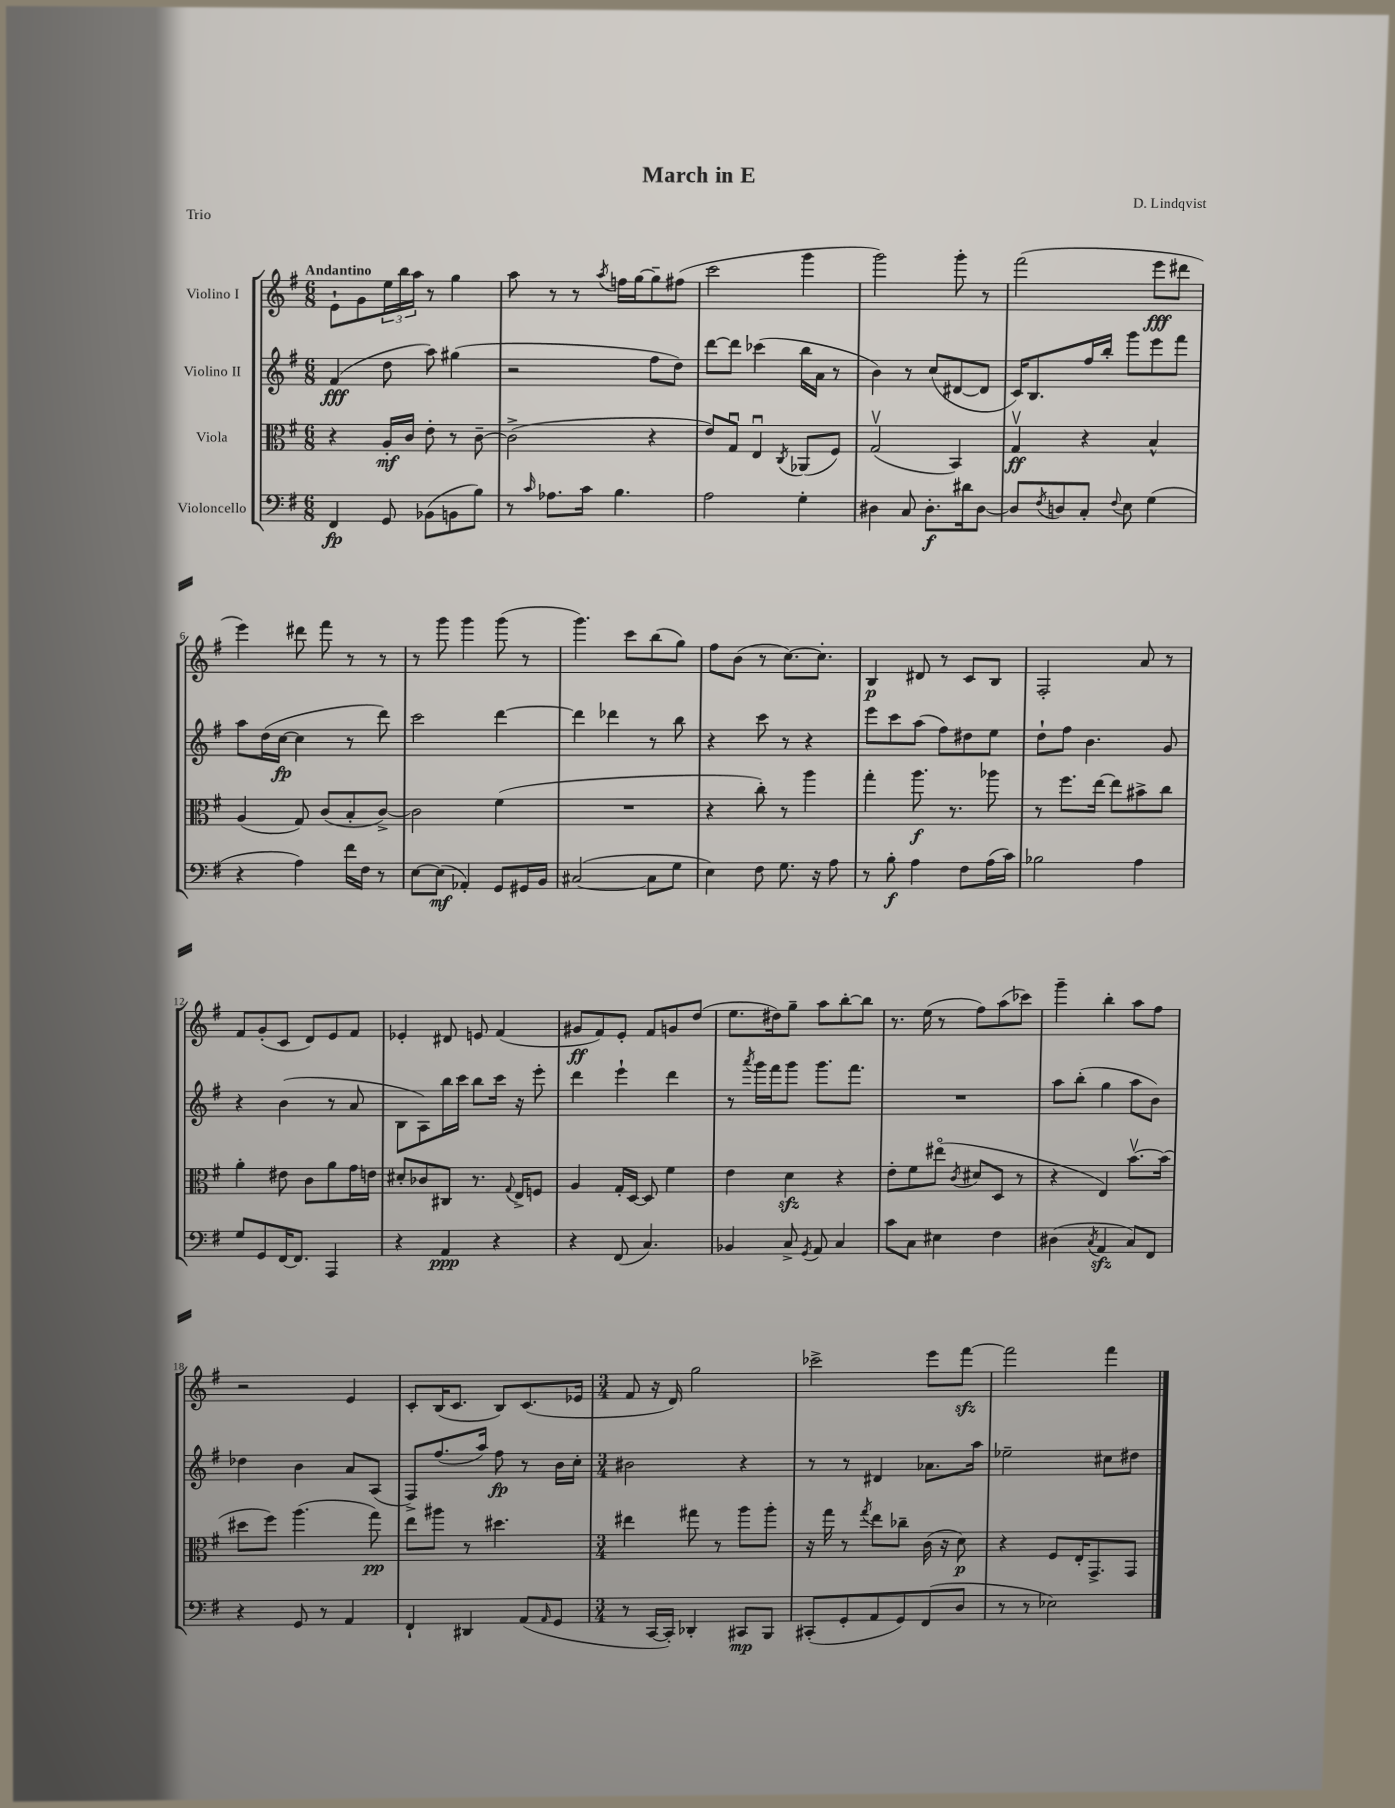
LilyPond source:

\header { title = "March in E" composer = "D. Lindqvist" piece = "Trio" }
<<
\new StaffGroup <<
\new Staff = "s0" \with { instrumentName = "Violino I" } {
    \clef treble \key g \major \numericTimeSignature \time 6/8 \tempo "Andantino"
    e'8-! g'8 \tuplet 3/2 { e''16 b''16 a''16 } r8 g''4 |
    a''8 r8 r8 \acciaccatura { a''8 } f''16 g''16~ g''8-- fis''8( |
    c'''2 g'''4 |
    g'''2) g'''8-. r8 |
    fis'''2( e'''8\fff dis'''8 |
    e'''4) dis'''8 fis'''8 r8 r8 |
    r8 g'''8 g'''4 g'''8( r8 |
    g'''4.) c'''8 b''8( g''8) |
    fis''8 b'8( r8 c''8.~) c''8.-. |
    b4\p dis'8 r8 c'8 b8 |
    fis2-. a'8 r8 |
    fis'8 g'8-.( c'8 d'8) e'8 fis'8 |
    ees'4-. dis'8 e'8 fis'4( |
    gis'8\ff fis'8) e'8-. fis'8 g'8 d''8( |
    e''8. dis''16) g''8-- a''8 b''8~-. b''8 |
    r8. e''16( r8 fis''8) a''8( ces'''8) |
    g'''4-- b''4-. a''8 fis''8 |
    r2 e'4 |
    c'8-. b16( c'8. b8) c'8.( ees'16 |
    \numericTimeSignature \time 3/4 fis'8 r16 d'16) g''2 |
    ces'''2-> e'''8 fis'''8~\sfz |
    fis'''2 fis'''4 \bar "|." |
}
\new Staff = "s1" \with { instrumentName = "Violino II" } {
    \clef treble \key g \major \numericTimeSignature \time 6/8
    fis'4\fff( d''8 a''8) gis''4( |
    r2 fis''8 d''8) |
    d'''8~ d'''8 ces'''4( b''16 a'16 r8 |
    b'4) r8 c''8( dis'8~ dis'8 |
    c'16) b8. fis''16 b''16-. g'''8 e'''8 fis'''8 |
    a''8 d''16( c''16~\fp c''4 r8 d'''8) |
    c'''2 d'''4~ |
    d'''4 des'''4 r8 b''8 |
    r4 c'''8 r8 r4 |
    e'''8 c'''8 a''8( fis''8) dis''8 e''8 |
    d''8-! fis''8 b'4. g'8 |
    r4 b'4( r8 a'8 |
    b8 a8) b''16 c'''16 b''8 c'''16 r16 e'''8-. |
    d'''4 e'''4-! d'''4 |
    r8 \acciaccatura { a'''8 } g'''16 fis'''16 g'''8 g'''8. fis'''8. |
    R2. |
    a''8 b''8-.( g''4 a''8 b'8) |
    des''4 b'4 a'8 a8( |
    fis8->) fis''8.( a''16) fis''8\fp r8 b'16 c''16-. |
    \numericTimeSignature \time 3/4 bis'2 r4 |
    r8 r8 dis'4 aes'8. a''16 |
    ees''2-- cis''8 dis''8 \bar "|." |
}
\new Staff = "s2" \with { instrumentName = "Viola" } {
    \clef alto \key g \major \numericTimeSignature \time 6/8
    r4 a16-.\mf c'16 e'8-. r8 c'8~-- |
    c'2->( r4 |
    e'8) g8\downbow e4\downbow \acciaccatura { c8 } aes,8( fis8) |
    g2\upbow( b,4) |
    g4\upbow\ff r4 b4-^ |
    a4( g8) c'8( b8-. c'8~->) |
    c'2 fis'4( |
    R2. |
    r4 c''8-.) r8 a''4 |
    g''4-. a''8.\f r8. aes''8 |
    r8 fis''8. e''16~ e''8 bis'8-> c''8 |
    a'4-. eis'8 c'8 a'8 g'16 e'16 |
    dis'8-. ces'8 cis8 r8. \appoggiatura { g8 } e16-> f8 |
    a4 g16-. d16~ d8 fis'4 |
    e'4 d'4\sfz r4 |
    e'8-. fis'8 eis''8\flageolet( \acciaccatura { c'8 } dis'8 d8 r8 |
    r4 e4) b'8.~\upbow b'16( |
    dis''8 fis''8) a''4.( g''8\pp) |
    e''8 ais''8 r8 dis''4. |
    \numericTimeSignature \time 3/4 eis''4 gis''8 r8 a''8 a''8-. |
    r16 g''16 r8 \acciaccatura { g''8 } e''8 ces''8-- c'16( r16 d'8\p) |
    r4 fis8 e16-. g,8.-> g,8 \bar "|." |
}
\new Staff = "s3" \with { instrumentName = "Violoncello" } {
    \clef bass \key g \major \numericTimeSignature \time 6/8
    fis,4\fp g,8 bes,8( b,8 b8) |
    r8 \grace { c'16 } aes8. c'16 b4. |
    a2 g4-. |
    dis4 c8 dis8.-.\f dis'16 dis8~ |
    dis8 \acciaccatura { fis8 } d8 c8-. \appoggiatura { fis8 } e8 g4( |
    r4 a4) fis'16 fis16 r8 |
    e8~ e8\mf( aes,4-.) g,8 gis,16 b,16 |
    cis2~( cis8 g8 |
    e4) fis8 g8. r16 a8 |
    r8 b8-.\f a4 fis8 a16( c'16) |
    bes2 a4 |
    g8 g,8 fis,16~ fis,8. a,,4 |
    r4 a,4\ppp r4 |
    r4 fis,8( c4.) |
    bes,4 c8-> \acciaccatura { g,8 } a,8 c4 |
    c'8 c8 eis4 fis4 |
    dis4( \acciaccatura { c8 } a,4\sfz c8) fis,8 |
    r4 g,8 r8 a,4 |
    fis,4-! dis,4 a,8( \grace { a,16 } g,8 |
    \numericTimeSignature \time 3/4 r8 c,16~ c,16-.) des,4-. cis,8\mp b,,8 |
    cis,8-.( g,8-. a,8 g,8) fis,8( d8 |
    r8 r8 ees2) \bar "|." |
}
>>
>>
